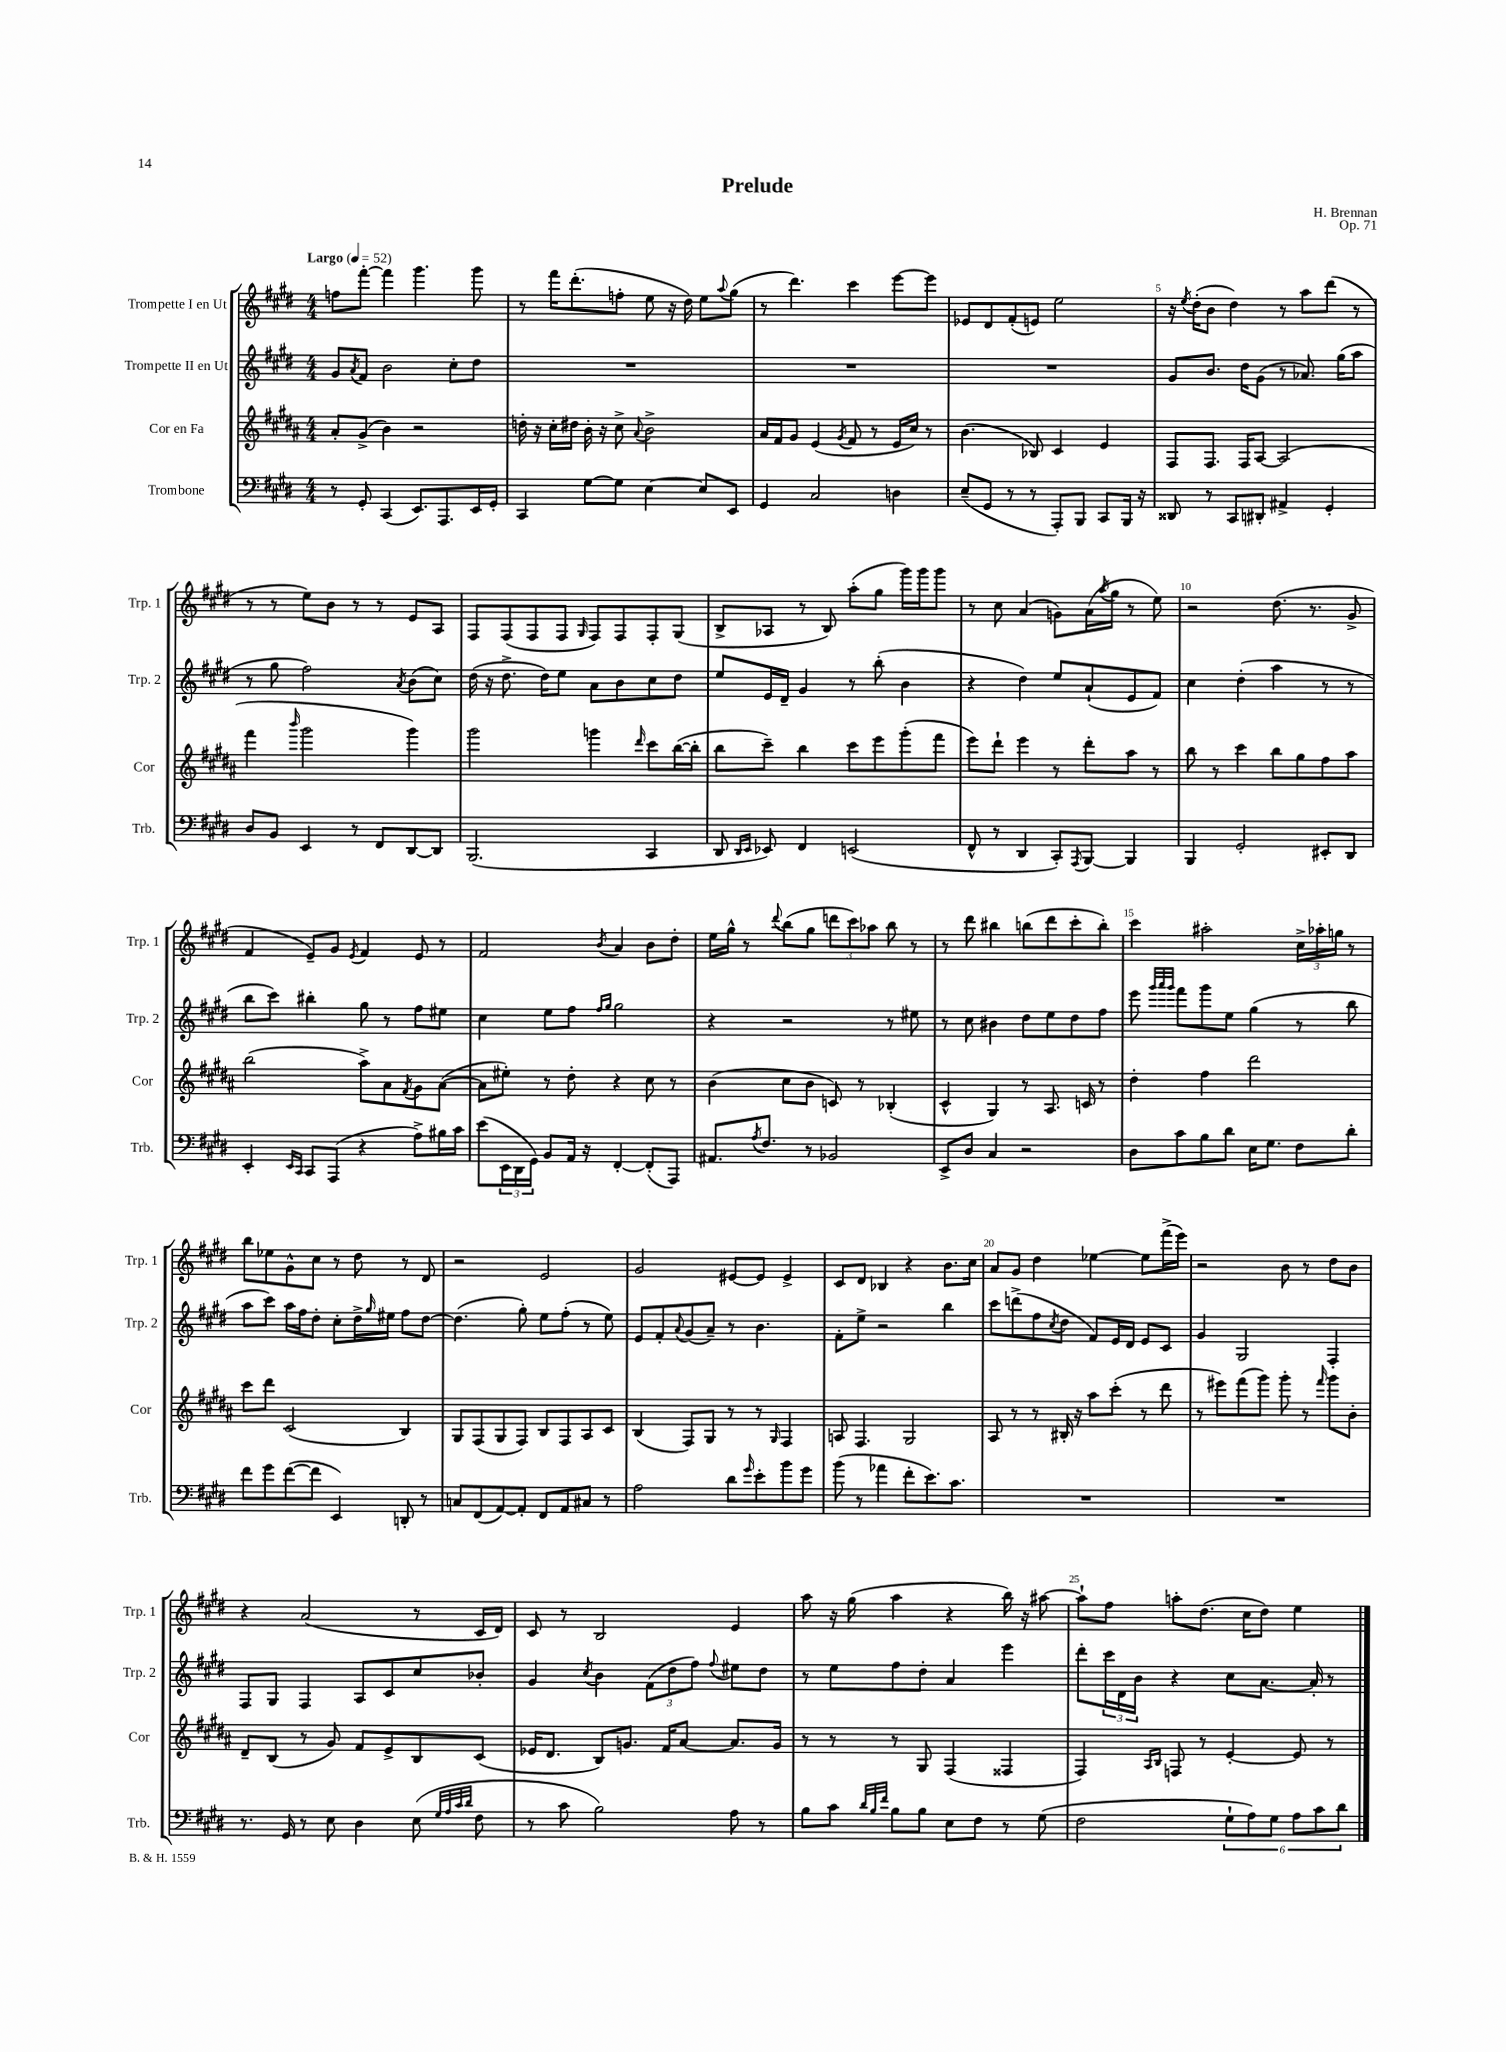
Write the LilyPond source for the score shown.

\header { title = "Prelude" composer = "H. Brennan" opus = "Op. 71" }
<<
\new StaffGroup <<
\new Staff = "s0" \with { instrumentName = "Trompette I en Ut" shortInstrumentName = "Trp. 1" } {
    \clef treble \key e \major \numericTimeSignature \time 4/4 \tempo "Largo" 4 = 52
    f''8 fis'''8~-. fis'''4 gis'''4. gis'''8 |
    r8 fis'''16 dis'''8.-.( f''8-. e''8 r16 dis''16) e''8 \appoggiatura { a''8 } gis''8( |
    r8 dis'''4.) cis'''4 e'''8~ e'''8 |
    ees'8 dis'8 fis'8-.( e'8) e''2 |
    r16 \acciaccatura { e''8 } dis''16-.( b'8 dis''4) r8 a''8 dis'''8( r8 |
    r8 r8 e''8) b'8 r8 r8 e'8 a8 |
    fis8 fis8( fis8 fis8 \grace { gis16 } fis8) fis8 fis8-. gis8( |
    b8-> aes8 r8 b8) a''8-.( gis''8 gis'''16) gis'''16 gis'''8 |
    r8 cis''8 a'4( g'8) a'16( \acciaccatura { a''8 } gis''16 r8 e''8) |
    r2 dis''8.( r8. gis'8-> |
    fis'4 e'8--) gis'8 \acciaccatura { e'8 } fis'4 e'8 r8 |
    fis'2 \acciaccatura { b'8 } a'4 b'8 dis''8-. |
    e''16 gis''16-^ r8 \appoggiatura { dis'''8 } b''8( gis''8 \tuplet 3/2 { d'''8 cis'''8) aes''8 } b''8 r8 |
    r8 dis'''8 bis''4 b''8( dis'''8 cis'''8-. b''8-.) |
    cis'''4 ais''2-. \tuplet 3/2 { cis''16-> aes''16-. g''16 } r8 |
    b''8 ees''8 gis'8-^ cis''8 r8 dis''8 r8 dis'8 |
    r2 e'2 |
    gis'2 eis'8~ eis'8 eis'4-> |
    cis'8 dis'8 bes4 r4 b'8. cis''16 |
    a'8 gis'8 dis''4 ees''4~ ees''8 fis'''16->( e'''16) |
    r2 b'8 r8 dis''8 b'8 |
    r4 a'2( r8 cis'16 dis'16) |
    cis'8 r8 b2 e'4 |
    a''8 r16 gis''16( a''4 r4 b''16) r16 ais''8~ |
    ais''8-! fis''8 a''8-. dis''8.( cis''16 dis''8) e''4 \bar "|." |
}
\new Staff = "s1" \with { instrumentName = "Trompette II en Ut" shortInstrumentName = "Trp. 2" } {
    \clef treble \key e \major \numericTimeSignature \time 4/4
    gis'8 \acciaccatura { a'8 } fis'8 b'2 cis''8-. dis''8 |
    R1 |
    R1 |
    R1 |
    gis'8 b'8. dis''16 gis'8( r8 aes'8.) gis''16( a''8 |
    r8 gis''8 fis''2) \acciaccatura { a'8 } b'8( cis''8) |
    dis''16( r16 dis''8.-> dis''16) e''8 a'8 b'8 cis''8 dis''8 |
    e''8 e'16 dis'16-- gis'4 r8 b''8-.( b'4 |
    r4 dis''4) e''8 a'8-!( e'8 fis'8) |
    cis''4 dis''4-.( a''4 r8 r8 |
    b''8 cis'''8) bis''4-. gis''8 r8 fis''8 eis''8 |
    cis''4 e''8 fis''8 \grace { fis''16 gis''16 } gis''2 |
    r4 r2 r8 eis''8 |
    r8 cis''8 bis'4 dis''8 e''8 dis''8 fis''8 |
    e'''8 \grace { gis'''32 a'''32 gis'''32 } fis'''8 gis'''8 e''8 gis''4( r8 b''8 |
    a''8 cis'''8) a''16 fis''16 dis''8-. cis''8-. dis''16-> \grace { gis''16 } eis''16 fis''8 dis''8~ |
    dis''4.( gis''8-.) e''8 fis''8-.( r8 e''8) |
    e'8 fis'8-. \appoggiatura { a'8 } gis'8( a'8--) r8 b'4. |
    fis'8-. e''8-> r2 b''4 |
    cis'''8 d'''8->( fis''8 \acciaccatura { cis''8 } dis''8 fis'8) e'16 dis'16 e'8 cis'8 |
    gis'4 gis2 fis4-. |
    fis8 gis8 fis4 a8 cis'8 cis''8 bes'8-. |
    gis'4 \acciaccatura { cis''8 } b'4 \tuplet 3/2 { fis'8( dis''8 fis''8) } \appoggiatura { fis''8 } eis''8 dis''8 |
    r8 e''8 fis''8 dis''8-. a'4 e'''4 |
    dis'''8-. \tuplet 3/2 { cis'''16 dis'16 b'16 } r4 cis''8 a'8.~ a'16-. r8 \bar "|." |
}
\new Staff = "s2" \with { instrumentName = "Cor en Fa" shortInstrumentName = "Cor" } {
    \clef treble \key b \major \numericTimeSignature \time 4/4
    ais'8-. gis'8->( b'4) r2 |
    d''16-. r16 cis''16-. dis''16 b'16-. r16 cis''8-> \appoggiatura { ais'8 } b'2-> |
    ais'16 fis'16 gis'8 e'4( \acciaccatura { gis'8 } fis'8 r8 e'16 cis''16) r8 |
    b'4.( bes8) cis'4 e'4 |
    fis8 fis8. fis16 ais8~ ais2( |
    fis'''4 \grace { b'''16 } gis'''2 gis'''4) |
    gis'''2 g'''4 \grace { dis'''16 } cis'''8 b''16~( b''16-. |
    b''8 cis'''8--) b''4 cis'''8 e'''8 gis'''8-.( fis'''8 |
    e'''8) dis'''8-! e'''4 r8 dis'''8-. ais''8 r8 |
    b''8 r8 cis'''4 b''8 gis''8 fis''8 ais''8 |
    b''2( ais''8->) ais'8 \acciaccatura { fis'8 } gis'8 ais'8~( |
    ais'8 eis''8-.) r8 dis''8-. r4 cis''8 r8 |
    b'4( cis''8 b'8 c'8) r8 bes4-.( |
    cis'4-^ gis4) r8 ais8. c'16 r8 |
    dis''4-. fis''4 dis'''2 |
    cis'''8 dis'''8 cis'2( b4) |
    gis8 fis8( gis8 fis8) b8 fis8 ais8 cis'8 |
    b4( fis8) gis8 r8 r8 \grace { gis16 } fis4 |
    a8 fis4. gis2 |
    ais8 r8 r8 bis16-. r16 ais''8 cis'''8-.( r8 dis'''8 |
    r8 eis'''8) fis'''8( gis'''8) gis'''8-. r8 \grace { fis'''16 } gis'''8 b'8-. |
    dis'8-- b8( r8 gis'8) fis'8 e'8-> b8 cis'8( |
    ees'16 dis'8. b8) g'8. fis'16 ais'8~ ais'8. g'16 |
    r8 r8 r8 gis8 fis4( fisis4 |
    fis4) \grace { ais16 b16 } f8 r8 e'4~-. e'8 r8 \bar "|." |
}
\new Staff = "s3" \with { instrumentName = "Trombone" shortInstrumentName = "Trb." } {
    \clef bass \key e \major \numericTimeSignature \time 4/4
    r8 gis,8-. cis,4( e,8.) a,,8. e,16 gis,16-. |
    cis,4 gis8~ gis8 e4~ e8 e,8 |
    gis,4 cis2 d4 |
    e8--( gis,8 r8 r8 a,,8-.) b,,8 cis,8 b,,16 r16 |
    disis,8 r8 cis,8 dis,8-. ais,4-> gis,4-. |
    dis8 b,8 e,4 r8 fis,8 dis,8~ dis,8 |
    b,,2.( cis,4 |
    dis,8 \grace { dis,16 e,16 } ees,8) fis,4 e,2( |
    fis,8-^ r8 dis,4 cis,8-.) \acciaccatura { a,,8 } b,,8~ b,,4 |
    b,,4 gis,2-. eis,8-. dis,8 |
    e,4-. \grace { e,16 cis,16 } cis,8 a,,8( r4 a8->) bis16 cis'16 |
    e'8( \tuplet 3/2 { e,16 dis,16 gis,16) } b,8 a,16 r16 fis,4~-. fis,8-.( a,,8) |
    ais,8. \acciaccatura { a8 } fis8. r8 bes,2 |
    e,8-> dis8 cis4 r2 |
    dis8 cis'8 b8 dis'8 e16 gis8. fis8 dis'8-. |
    fis'8 gis'8 fis'8~( fis'8 e,4) d,8-. r8 |
    c8 fis,8( a,8~) a,8-. fis,8 a,8 cis8 r8 |
    a2 dis'8 \grace { gis'16 } e'8-. b'8 gis'8 |
    b'8( r8 aes'4 fis'8-. e'8.) cis'8. |
    R1 |
    R1 |
    r8. gis,16 r8 e8 dis4 e8( \grace { gis32 a32 cis'32 dis'32 } fis8 |
    r8 cis'8 b2) a8 r8 |
    b8 cis'8 \grace { dis'32 b32 fis'32 } b8 b8 e8 fis8 r8 gis8( |
    fis2 \tuplet 6/4 { gis8-! a8) gis8 a8 cis'8 dis'8 } \bar "|." |
}
>>
>>
\layout { \context { \Score \override BarNumber.break-visibility = ##(#f #t #t) barNumberVisibility = #(every-nth-bar-number-visible 5) } }
